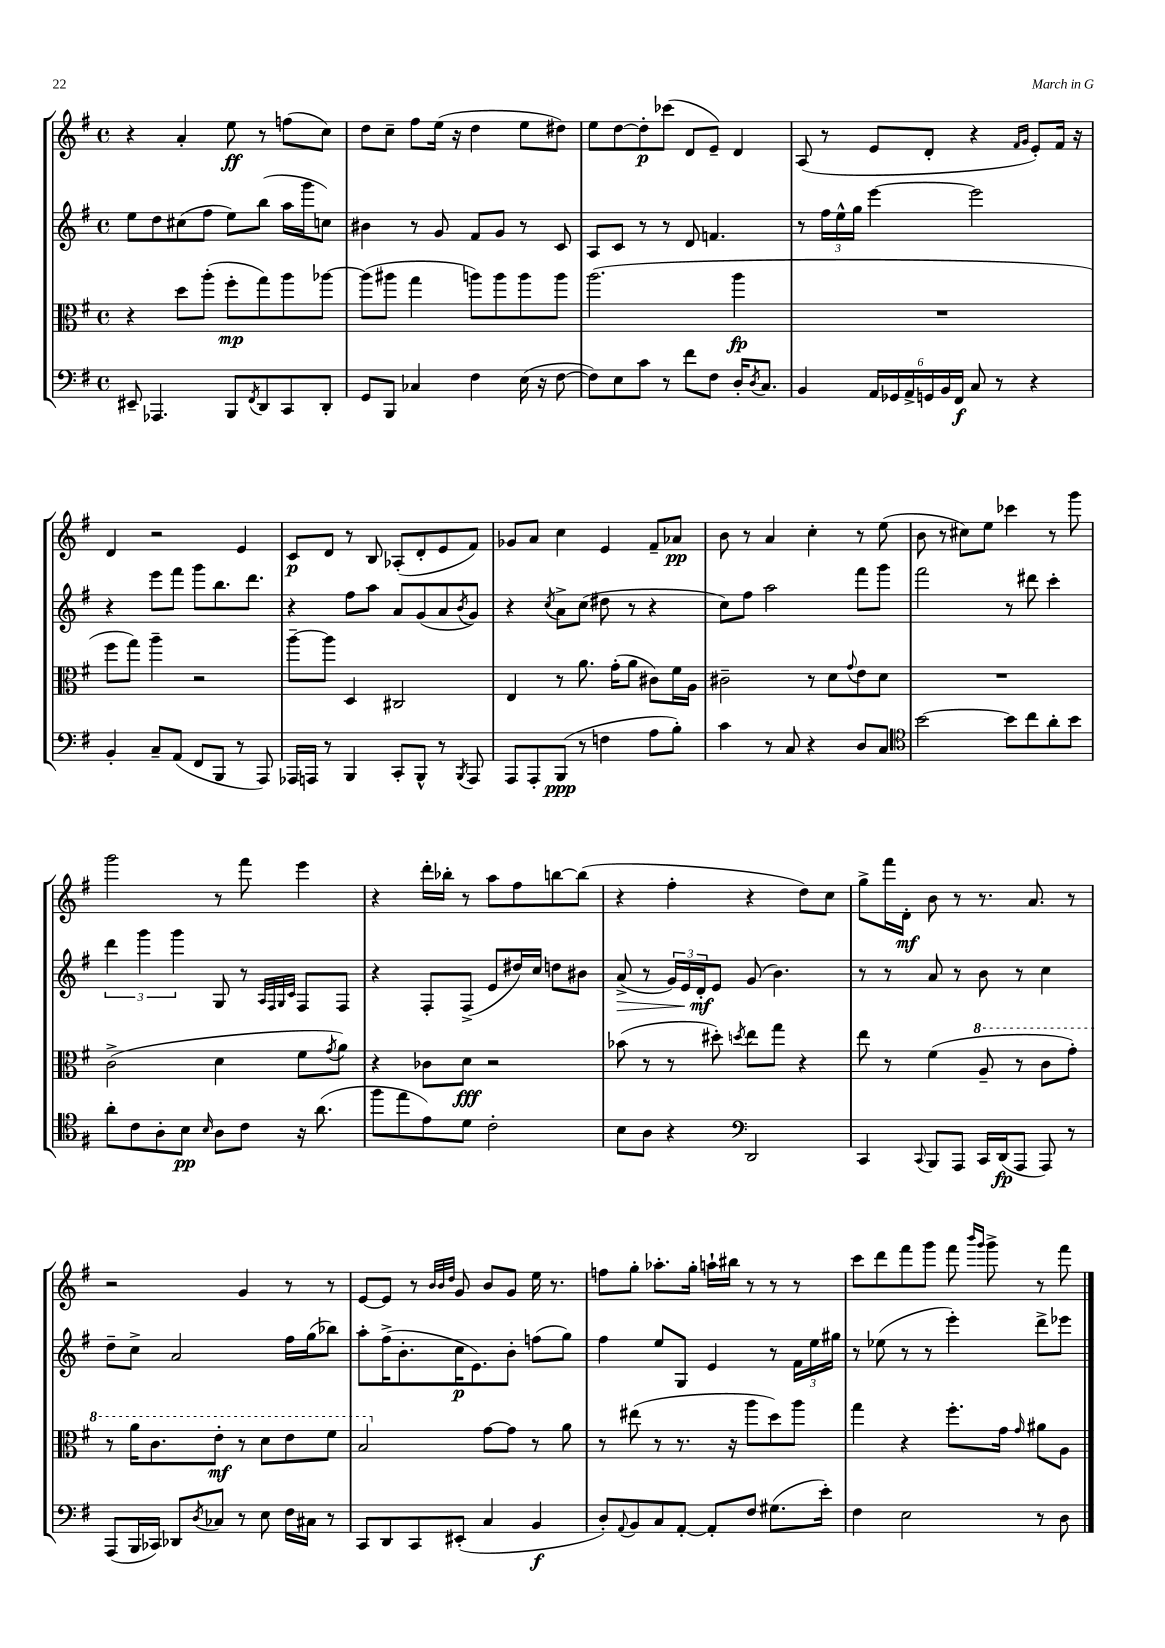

**kern	**dynam	**kern	**dynam	**kern	**dynam	**kern	**dynam
*part4	*part4	*part3	*part3	*part2	*part2	*part1	*part1
*staff4	*staff4	*staff3	*staff3	*staff2	*staff2	*staff1	*staff1
*clefF4	*	*clefC3	*	*clefG2	*	*clefG2	*
*k[f#]	*	*k[f#]	*	*k[f#]	*	*k[f#]	*
*M4/4	*	*M4/4	*	*M4/4	*	*M4/4	*
*met(c)	*	*met(c)	*	*met(c)	*	*met(c)	*
=17	=17	=17	=17	=17	=17	=17	=17
8EE#X~/	.	4r	.	8ee\L	.	4r	.
4.AAA-X/	.	.	.	8dd\	.	.	.
.	.	8dd\L	.	(8cc#X\	.	4a'/	.
.	.	(8aa'\J	.	8ff#\J	.	.	.
8BBB/L	.	8ff#'\L	mp	8ee\L)	.	8ee\	ff
8qFF#/	.	.	.	.	.	.	.
8DD/	.	8gg\)	.	(8bb\J	.	8r	.
8CC/	.	8aa\	.	16aa\LL	.	(8ffn\L	.
.	.	.	.	16ggg\J	.	.	.
8DD'/J	.	[8aa-X\J	.	8ccn\J)	.	8cc\J)	.
=18	=18	=18	=18	=18	=18	=18	=18
8GG/L	.	(8aa-\L]	.	4b#X\	.	8dd\L	.
8BBB/J	.	8aa#X\J	.	.	.	8cc~\J	.
4C-X/	.	4gg\	.	8r	.	8ff#\L	.
.	.	.	.	8g/	.	(16ee\Jk	.
.	.	.	.	.	.	16r	.
4F#\	.	8aan\L)	.	8f#/L	.	4dd\	.
.	.	8aa\	.	8g/J	.	.	.
(16E\	.	8aa\	.	8r	.	8ee\L	.
16r	.	.	.	.	.	.	.
[8F#\	.	8aa\J	.	8c/	.	8dd#X\J)	.
=19	=19	=19	=19	=19	=19	=19	=19
8F#\L])	.	(2.aa\	.	8A/L	.	8ee\L	.
8E\	.	.	.	8c/J	.	[8dd\	.
8c\J	.	.	.	8r	.	8dd'\]	p
8r	.	.	.	8r	.	(8ccc-X\J	.
8f#\L	.	.	.	8d/	.	8d/L	.
8F#\J	.	.	.	4.fn/	.	8e~/J)	.
16D'/KL	.	4aa\	fp	.	.	4d/	.
8qD/	.	.	.	.	.	.	.
8.C/J	.	.	.	.	.	.	.
=20	=20	=20	=20	=20	=20	=20	=20
4BB/	.	1r	.	8r	.	(8A/	.
.	.	.	.	24ff#\LL	.	8r	.
.	.	.	.	24ee^^\	.	.	.
.	.	.	.	24gg\JJ	.	.	.
24AA/LL	.	.	.	[4eee\	.	8e/L	.
24GG-X/	.	.	.	.	.	.	.
24AA^/	.	.	.	.	.	.	.
24GGn/	.	.	.	.	.	8d'/J	.
24BB/	.	.	.	.	.	.	.
24FF#/JJ	f	.	.	.	.	.	.
8C/	.	.	.	2eee\]	.	4r	.
8r	.	.	.	.	.	.	.
.	.	.	.	.	.	16qqf#/LL	.
.	.	.	.	.	.	16qqg/JJ	.
4r	.	.	.	.	.	8e'/L)	.
.	.	.	.	.	.	16f#/Jk	.
.	.	.	.	.	.	16r	.
!!LO:LB:g=z
=21	=21	=21	=21	=21	=21	=21	=21
4BB'/	.	8ff#\L	.	4r	.	4d/	.
.	.	8gg\J)	.	.	.	.	.
8C~/L	.	4aa~\	.	8eee\L	.	2r	.
(8AA/J	.	.	.	8fff#\J	.	.	.
8FF#/L	.	2r	.	8ggg\L	.	.	.
8BBB/J	.	.	.	8.bb\	.	.	.
8r	.	.	.	.	.	4e/	.
.	.	.	.	8.ddd\J	.	.	.
8AAA/)	.	.	.	.	.	.	.
=22	=22	=22	=22	=22	=22	=22	=22
16AAA-X/LL	.	[8aa~\L	.	4r	.	8c/L	p
16AAAn/JJ	.	.	.	.	.	.	.
8r	.	8aa\J]	.	.	.	8d/J	.
4BBB/	.	4D/	.	8ff#\L	.	8r	.
.	.	.	.	8aa\J	.	8B/	.
8CC'/L	.	2C#X/	.	8a/L	.	(8A-X'/L	.
8BBB^^/J	.	.	.	(8g/	.	8d'/	.
8r	.	.	.	8a/	.	8e/	.
8qBBB/	.	.	.	8qb/	.	.	.
8AAA/	.	.	.	8g/J)	.	8f#/J)	.
=23	=23	=23	=23	=23	=23	=23	=23
8AAA/L	.	4E/	.	4r	.	8g-X/L	.
8AAA'/	.	.	.	.	.	8a/J	.
.	.	.	.	8qcc/	.	.	.
(8BBB/J	ppp	8r	.	8a^\L	.	4cc\	.
8r	.	8.a\	.	(8cc\J	.	.	.
4Fn\	.	.	.	8dd#X\	.	4e/	.
.	.	(16g'\KL	.	.	.	.	.
.	.	8a\J	.	8r	.	.	.
8A\L	.	8c#X\L)	.	4r	.	8f#~/L	.
8B'\J)	.	16f#\L	.	.	.	8a-X/J	pp
.	.	16A\JJ	.	.	.	.	.
=24	=24	=24	=24	=24	=24	=24	=24
4c\	.	2c#X~\	.	8cc\L)	.	8b\	.
.	.	.	.	8ff#\J	.	8r	.
8r	.	.	.	2aa\	.	4a/	.
8C/	.	.	.	.	.	.	.
4r	.	8r	.	.	.	4cc'\	.
.	.	8d\L	.	.	.	.	.
.	.	8qqg/	.	.	.	.	.
8D/L	.	8e\	.	8fff#\L	.	8r	.
8C/J	.	8d\J	.	8ggg\J	.	(8ee\	.
=25	=25	=25	=25	=25	=25	=25	=25
*clefC4	*	*	*	*	*	*	*
[2b\	.	1r	.	2fff#\	.	8b\	.
.	.	.	.	.	.	8r	.
.	.	.	.	.	.	8cc#X\L)	.
.	.	.	.	.	.	8ee\J	.
8b\L]	.	.	.	8r	.	4ccc-X\	.
8cc\	.	.	.	8ddd#X\	.	.	.
8a'\	.	.	.	4ccc'\	.	8r	.
8b\J	.	.	.	.	.	8ggg\	.
!!LO:LB:g=z
=26	=26	=26	=26	=26	=26	=26	=26
8a'\L	.	(2c^\	.	6ddd\	.	2ggg\	.
8c\	.	.	.	.	.	.	.
.	.	.	.	6ggg\	.	.	.
8A'\	.	.	.	.	.	.	.
.	.	.	.	6ggg\	.	.	.
8B\J	pp	.	.	.	.	.	.
16qqB/	.	.	.	.	.	.	.
8A\L	.	4d\	.	8G/	.	8r	.
8c\J	.	.	.	8r	.	8fff#\	.
.	.	.	.	32qqA/LLL	.	.	.
.	.	.	.	32qqF#/	.	.	.
.	.	.	.	32qqG/	.	.	.
.	.	.	.	32qqc/JJJ	.	.	.
16r	.	8f#\L	.	8F#/L	.	4eee\	.
(8.a\	.	.	.	.	.	.	.
.	.	8qg/	.	.	.	.	.
.	.	8a\J)	.	8F#/J	.	.	.
=27	=27	=27	=27	=27	=27	=27	=27
8ff#\L	.	4r	.	4r	.	4r	.
8ee\	.	.	.	.	.	.	.
8e\)	.	8c-X\L	.	8F#'/L	.	16ddd'\LL	.
.	.	.	.	.	.	16bb-X'\JJ	.
8d\J	.	8d\J	fff	(8F#^/J	.	8r	.
2c'\	.	2r	.	8e/L	.	8aa\L	.
.	.	.	.	16dd#X/L)	.	8ff#\	.
.	.	.	.	16cc/JJ	.	.	.
.	.	.	.	8ddn\L	.	[8bbn\	.
.	.	.	.	8b#X\J	.	(8bb\J]	.
=28	=28	=28	=28	=28	=28	=28	=28
!	!	!	!	!	!LO:HP:b	!	!
8B\L	.	(8b-X\	.	(8a^/	>	4r	.
8A\J	.	8r	.	8r	.	.	.
4r	.	8r	.	24g/LL)	.	4ff#'\	.
.	.	.	.	24e/	.	.	.
.	.	.	.	24d'/J	mf	.	.
.	.	8dd#X'\)	.	8e/J	]	.	.
*clefF4	*	*	*	*	*	*	*
.	.	8qddn/	.	.	.	.	.
2DD/	.	8ee\L	.	(8g/	.	4r	.
.	.	8gg\J	.	4.b\)	.	.	.
.	.	4r	.	.	.	8dd\L)	.
.	.	.	.	.	.	8cc\J	.
=29	=29	=29	=29	=29	=29	=29	=29
4CC/	.	8ee\	.	8r	.	8gg^\L	.
.	.	8r	.	8r	.	16fff#\L	.
.	.	.	.	.	.	16d'\JJ	mf
8qqCC/	.	.	.	.	.	.	.
8BBB/L	.	(4f#\	.	8a/	.	8b\	.
8AAA/J	.	.	.	8r	.	8r	.
*	*	*8va	*	*	*	*	*
16CC/LL	.	8a~/	.	8b\	.	8.r	.
(16DD/J	fp	.	.	.	.	.	.
8AAA/J	.	8r	.	8r	.	.	.
.	.	.	.	.	.	8.a/	.
8AAA/)	.	8cc\L	.	4cc\	.	.	.
8r	.	8gg'\J)	.	.	.	8r	.
!!LO:LB:g=z
=30	=30	=30	=30	=30	=30	=30	=30
(8AAA/L	.	8r	.	8dd~\L	.	2r	.
16BBB/L	.	16aa\KL	.	8cc^\J	.	.	.
16CC-X/JJ)	.	8.cc\	.	.	.	.	.
8DD-X/L	.	.	.	2a/	.	.	.
8qD/	.	.	.	.	.	.	.
8C-X/J	.	8ee'\J	mf	.	.	.	.
8r	.	8r	.	.	.	4g/	.
8E\	.	8dd\L	.	.	.	.	.
16F#\LL	.	8ee\	.	16ff#\LL	.	8r	.
16C#X\JJ	.	.	.	(16gg\J	.	.	.
8r	.	8ff#\J	.	8bb-X\J)	.	8r	.
=31	=31	=31	=31	=31	=31	=31	=31
8CC/L	.	2b/	.	8aa'\L	.	[8e/L	.
8DD/	.	.	.	(16ff#^\K	.	8e/J]	.
.	.	.	.	8.b'\	.	.	.
8CC/	.	.	.	.	.	8r	.
.	.	.	.	.	.	32qqb/LLL	.
.	.	.	.	.	.	32qqb/	.
.	.	.	.	.	.	32qqdd/JJJ	.
(8EE#X'/J	.	.	.	16cc\K	p	8g/	.
.	.	.	.	8.e\)	.	.	.
*	*	*X8va	*	*	*	*	*
4C/	.	[8g\L	.	.	.	8b/L	.
.	.	8g\J]	.	8b'\J	.	8g/J	.
4BB/	f	8r	.	(8ffn\L	.	16ee\	.
.	.	.	.	.	.	8.r	.
.	.	8a\	.	8gg\J)	.	.	.
=32	=32	=32	=32	=32	=32	=32	=32
8D'/L)	.	8r	.	4ff#\	.	8ffn\L	.
8qqAA/	.	.	.	.	.	.	.
8BB/	.	(8ee#X\	.	.	.	8gg'\J	.
8C/	.	8r	.	8ee/L	.	8.aa-X'\L	.
[8AA'/J	.	8.r	.	8G/J	.	.	.
.	.	.	.	.	.	16gg'\Jk	.
8AA'/L]	.	.	.	4e/	.	16aan`\LL	.
.	.	16r	.	.	.	16bb#X\JJ	.
8F#/J	.	8aa\L	.	.	.	8r	.
(8.G#X\L	.	8dd\)	.	8r	.	8r	.
.	.	8aa\J	.	24f#\LL	.	8r	.
.	.	.	.	24ee\	.	.	.
16e'\Jk)	.	.	.	.	.	.	.
.	.	.	.	24gg#X\JJ	.	.	.
=33	=33	=33	=33	=33	=33	=33	=33
4F#\	.	4gg\	.	8r	.	8ccc\L	.
.	.	.	.	(8ee-X\	.	8ddd\	.
2E\	.	4r	.	8r	.	8fff#\	.
.	.	.	.	8r	.	8ggg\J	.
.	.	8.ff#'\L	.	4eee'\)	.	8fff#\	.
.	.	.	.	.	.	16qqbbb/LL	.
.	.	.	.	.	.	16qqggg/JJ	.
.	.	.	.	.	.	8ggg^\	.
.	.	16g\Jk	.	.	.	.	.
.	.	16qqg/	.	.	.	.	.
8r	.	8a#X\L	.	8ddd^\L	.	8r	.
8D\	.	8A\J	.	8eee-X\J	.	8fff#\	.
==	==	==	==	==	==	==	==
*-	*-	*-	*-	*-	*-	*-	*-
